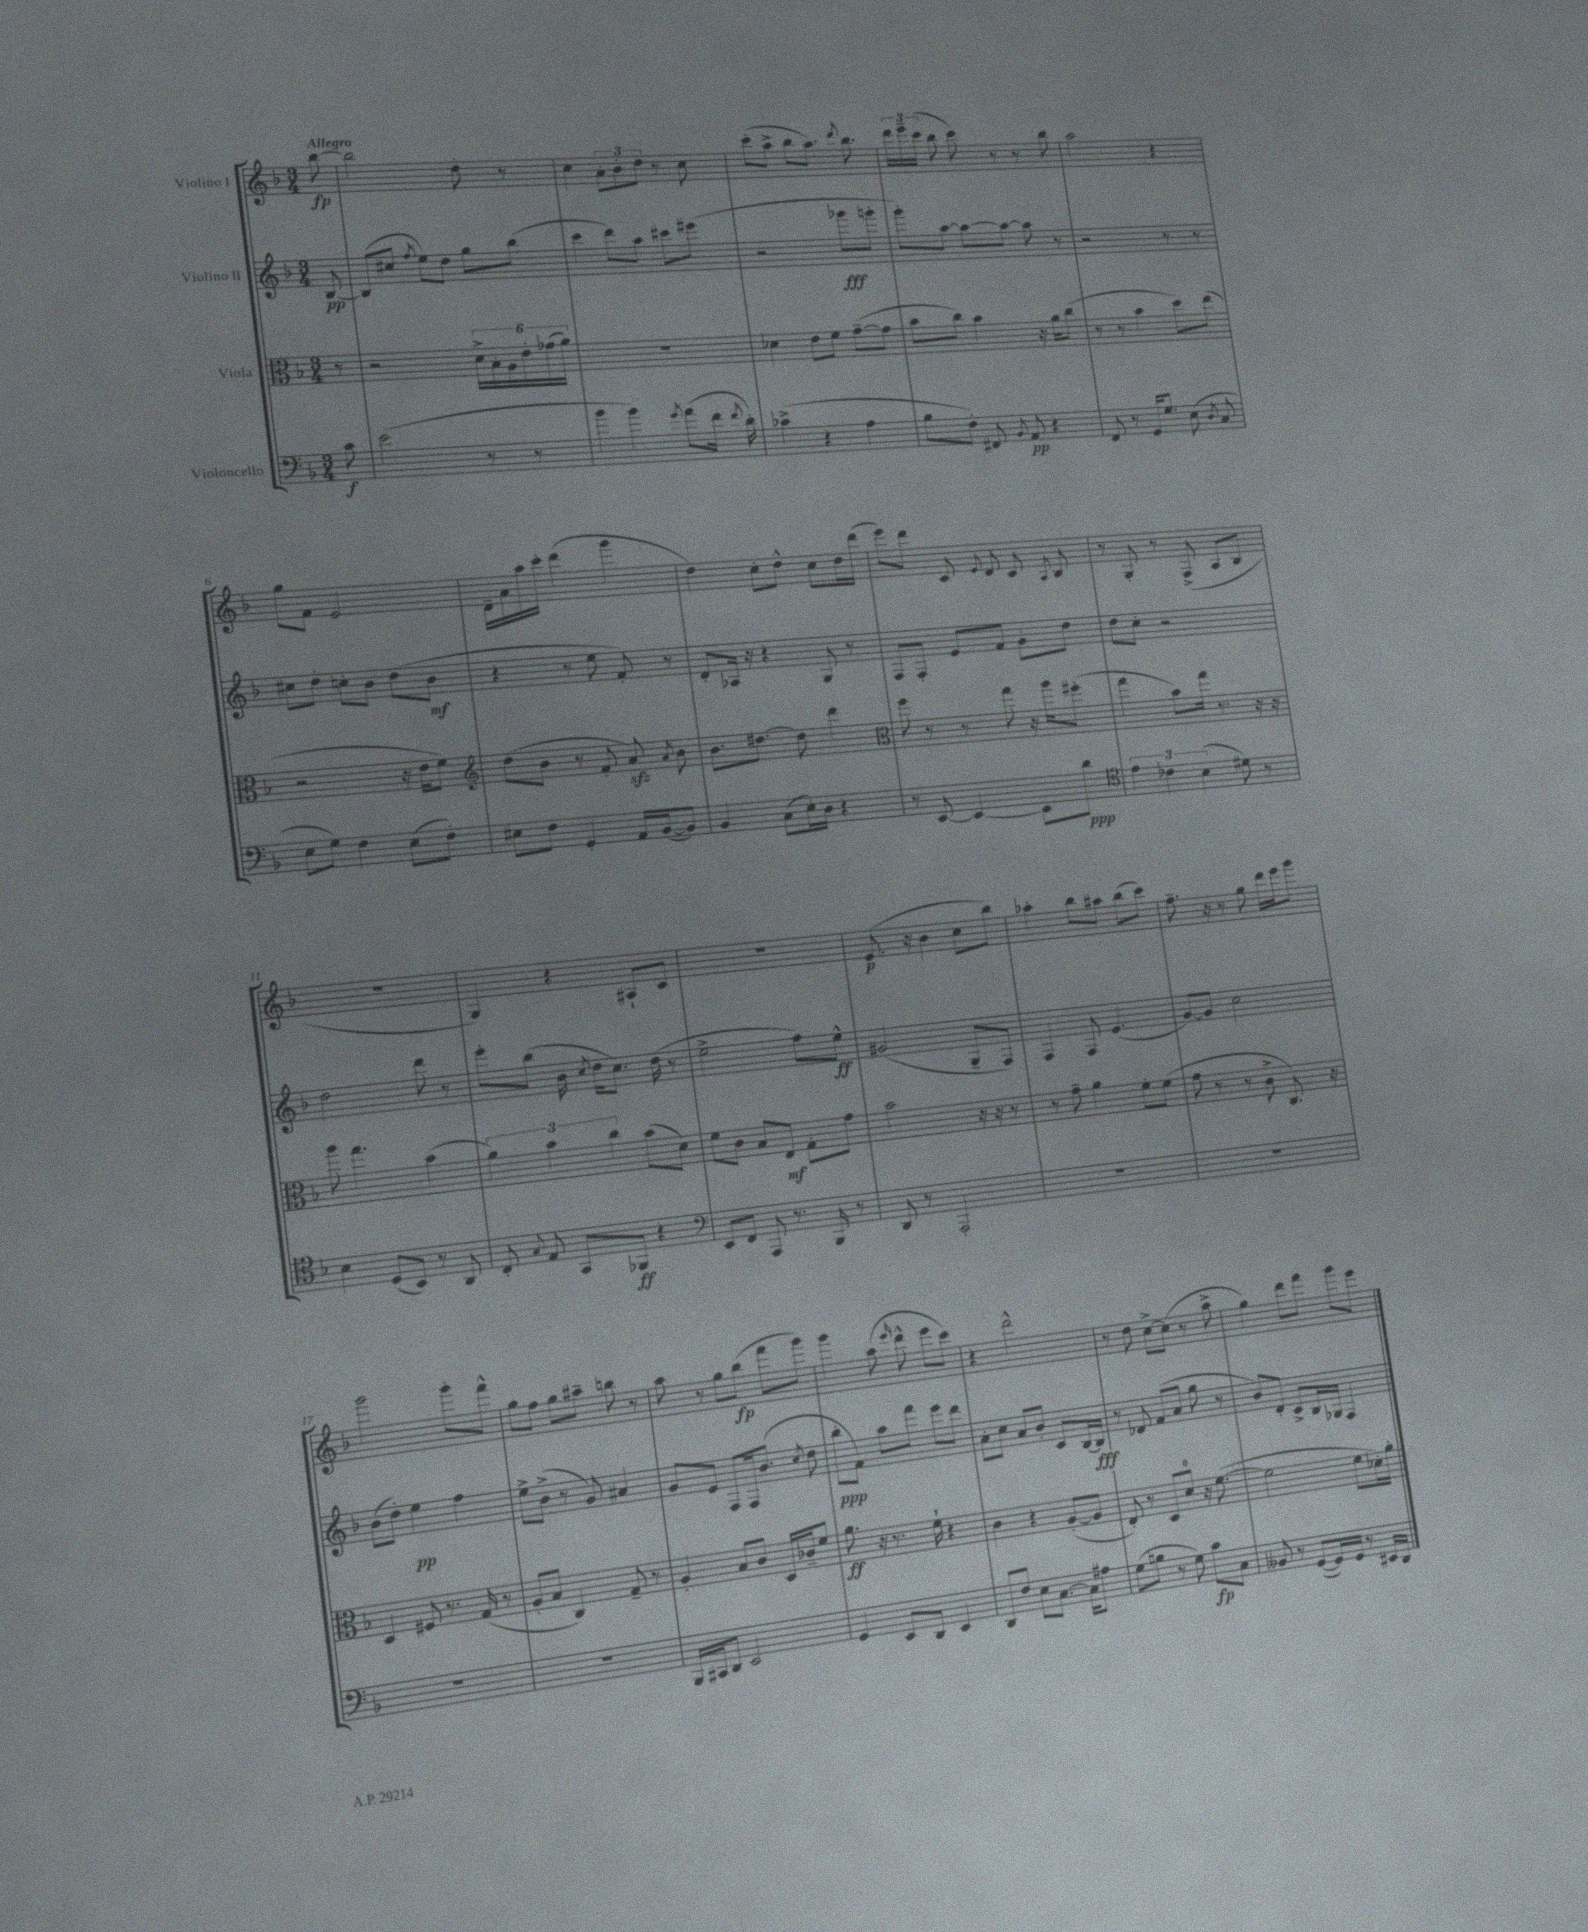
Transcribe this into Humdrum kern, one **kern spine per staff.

**kern	**kern	**kern	**kern
*staff4	*staff3	*staff2	*staff1
*clefF4	*clefC3	*clefG2	*clefG2
*k[b-]	*k[b-]	*k[b-]	*k[b-]
*M3/4	*M3/4	*M3/4	*M3/4
8c	8r	[8B-	[8bb-
=	=	=	=
(2e	2r	(8B-]	2bb-]
.	.	8cc#	.
.	.	8qff	.
.	.	8ee)	.
.	.	8dd	.
8r	24d^	8gg	8dd'
.	24B-'	.	.
.	24A	.	.
8r	24e'	(8bb-	8r
.	(24g-	.	.
.	24a)	.	.
=	=	=	=
4b-	2.r	4ccc	4cc
4b-)	.	8ddd)	12a'
.	.	.	12b-'
.	.	8aa	.
.	.	.	12dd
8qg	.	.	.
(8a	.	8ccc#	8r
16f	.	(8eee#	8cc
8qf	.	.	.
16d')	.	.	.
=	=	=	=
(4c-^	4d-	2r	(8ccc'
.	.	.	8aa^
4r	8e	.	8bb-
.	8f	.	8.aa)
4A	([8g~	8ggg-	.
.	.	.	8qddd
.	.	.	8.bb-
.	8g]	8ggg'	.
=	=	=	=
8B-	8b-	8ggg')	24ddd
.	.	.	24eee~
.	.	.	(24ccc
8F')	8cc)	[8aa	8bb-
8FF#	4b-	8aa_	8ccc)
8qBB-	.	.	.
8AA	.	8aa_	8r
4r	16r	8aa]	8r
.	16a	.	.
.	(8cc	8r	8bb-
=	=	=	=
8FF	8r	2r	2aa
8r	8r	.	.
16GG	4b-	.	.
8.G	.	.	.
(8E	8dd)	8r	4r
8qD	.	.	.
8C	(8ee	8r	.
=	=	=	=
8E	2r	8cc#	8gg
8G)	.	8dd'	8f
4F	.	8cc'	2e
.	.	8b-	.
(8E	16r	(8dd	.
.	16e	.	.
8F')	8f)	8b-	.
=	=	=	=
*	*clefG2	*	*
8E#	(8dd	4r	16d~
.	.	.	16a
8F	8b-	.	16aa
.	.	.	16ccc'
4GG'	8r	8r	(4ddd
.	8f'	8ee	.
16AA	8a)	8f')	4ggg
([16BB-	.	.	.
.	8qa	.	.
8BB-])	8b-	8r	.
=	=	=	=
4BB-	8.b-	8d'	4dd)
.	.	16A-	.
.	[8.dd#	16r	.
(8C	.	4r	8cc'
16E')	8dd#]	.	8dd^^
16D	.	.	.
4r	4ddd	8G	8cc
.	.	8r	16dd
.	.	.	(16ddd
=	=	=	=
*	*clefC3	*	*
8r	8ff	8F	8eee)
[8EE	8r	8F'	8ddd
4EE_	8r	8e	8c
.	.	.	8qqe
.	8gg	8f	8d
8EE]	16r	8g'	8c
.	16aa	.	.
.	.	.	8qA
8d	(8ff#'	8dd	8B-
=	=	=	=
*clefC4	*	*	*
6e	4gg	8dd	8r
.	.	8cc'	8G'
6c-	.	.	.
.	8b-)	2r	8r
(6B-	.	.	.
.	16gg	.	(8F^
.	8.r	.	.
8d#)	.	.	8A
8r	16r	.	8B-
.	16r	.	.
=	=	=	=
4B-	8aa	2dd	2.r
.	4.gg	.	.
(8D	.	.	.
8BB-)	.	.	.
8r	(4b-	8ddd	.
8AA	.	8r	.
=	=	=	=
8C'	6a)	8eee'	4G)
8qqG	.	.	.
8E	.	(8bb-	.
.	6b-	.	.
8GG	.	16b-	4r
.	.	8qcc	.
.	.	16dd	.
.	6cc	.	.
8FF-	.	8.cc)	.
4r	(8b-	.	8A#`
.	.	(16dd	.
.	8d)	8r	8c
=	=	=	=
*clefF4	*	*	*
8EE	8f	2ee^	2.r
8FF	8c	.	.
8AAA	8B-	.	.
8.r	8E	.	.
.	8G'	8ff)	.
16BBB-	.	.	.
8r	8g	8ee^^	.
=	=	=	=
8DD	2b-	(2g#	(8.e
8r	.	.	.
.	.	.	16r
2AAA'	.	.	4b-
.	16r	8G~	8cc
.	16r	.	.
.	8r	8F)	8bb-)
=	=	=	=
2.r	8r	4F	4aa-'
.	8g~	.	.
.	4a	8F	8bb-
.	.	(4.e	8aa#
.	8f'	.	(8bb-
.	(8f	.	8ccc)
=	=	=	=
2.r	8g	[8g)	8.ff~
.	8r	8g]	.
.	.	.	16r
.	8r	2cc	8r
.	8c^	.	8gg
.	8.C)	.	16ddd
.	.	.	16eee
.	.	.	8ggg
.	16r	.	.
=	=	=	=
2.r	4D	(8b-	2ggg
.	.	8dd')	.
.	8F#	4ee	.
.	8.r	.	.
.	.	4ff	8ggg'
.	(16G	.	.
.	8r	.	8fff^^
=	=	=	=
2.r	8A'	8ee^	8gg
.	8B-	(8b-^	8ff
.	4C)	8r	8gg
.	.	8g)	8aa#~
.	8G~	4a#	8bb
.	8r	.	8r
=	=	=	=
16BBB-	4A'	8g	8aa
16CC#	.	.	.
8DD	.	8e	8r
2EE	8B-	8F	8gg
.	8c	16F	(8bb-
.	.	(8.b-	.
.	16D	.	8fff
.	16c-~	.	.
.	.	8qcc	.
.	8f	8dd	8ggg)
=	=	=	=
4GG	8.a	8bb-'	4ggg
.	.	8f)	.
.	16r	.	.
8EE	8.r	8aa	(8aa
.	.	.	16qqeee
8DD	.	8fff	8ddd^^
.	16f`	.	.
4EE	4r	8eee	8eee
.	.	8ddd	8ccc)
=	=	=	=
8DD	4c	8a'	4r
8F	.	8cc	.
8E	4r	8a	2ddd^^
[8.C	.	8b-'	.
.	([8A'	8c	.
16C]	.	.	.
8A#	8A]	[16B-	.
.	.	16B-]	.
=	=	=	=
(8G	8E')	8r	8r
8B	8r	8d-	8dd
8r	8D	(8f	[8cc^
8G)	8d	8a	(8cc]
8c	16r	8gg	8r
.	([8.f	.	.
8C	.	8r	8aa^
=	=	=	=
8BB--	2f]	8b-)	4gg)
8r	.	8d'	.
([8GG	.	8c^	8ddd
16GG])	.	16B-	8fff
16GG	.	16G-	.
8r	8f	4F	8ggg
16EE#	16d-')	.	8eee
16DD	16a'	.	.
==	==	==	==
*-	*-	*-	*-
